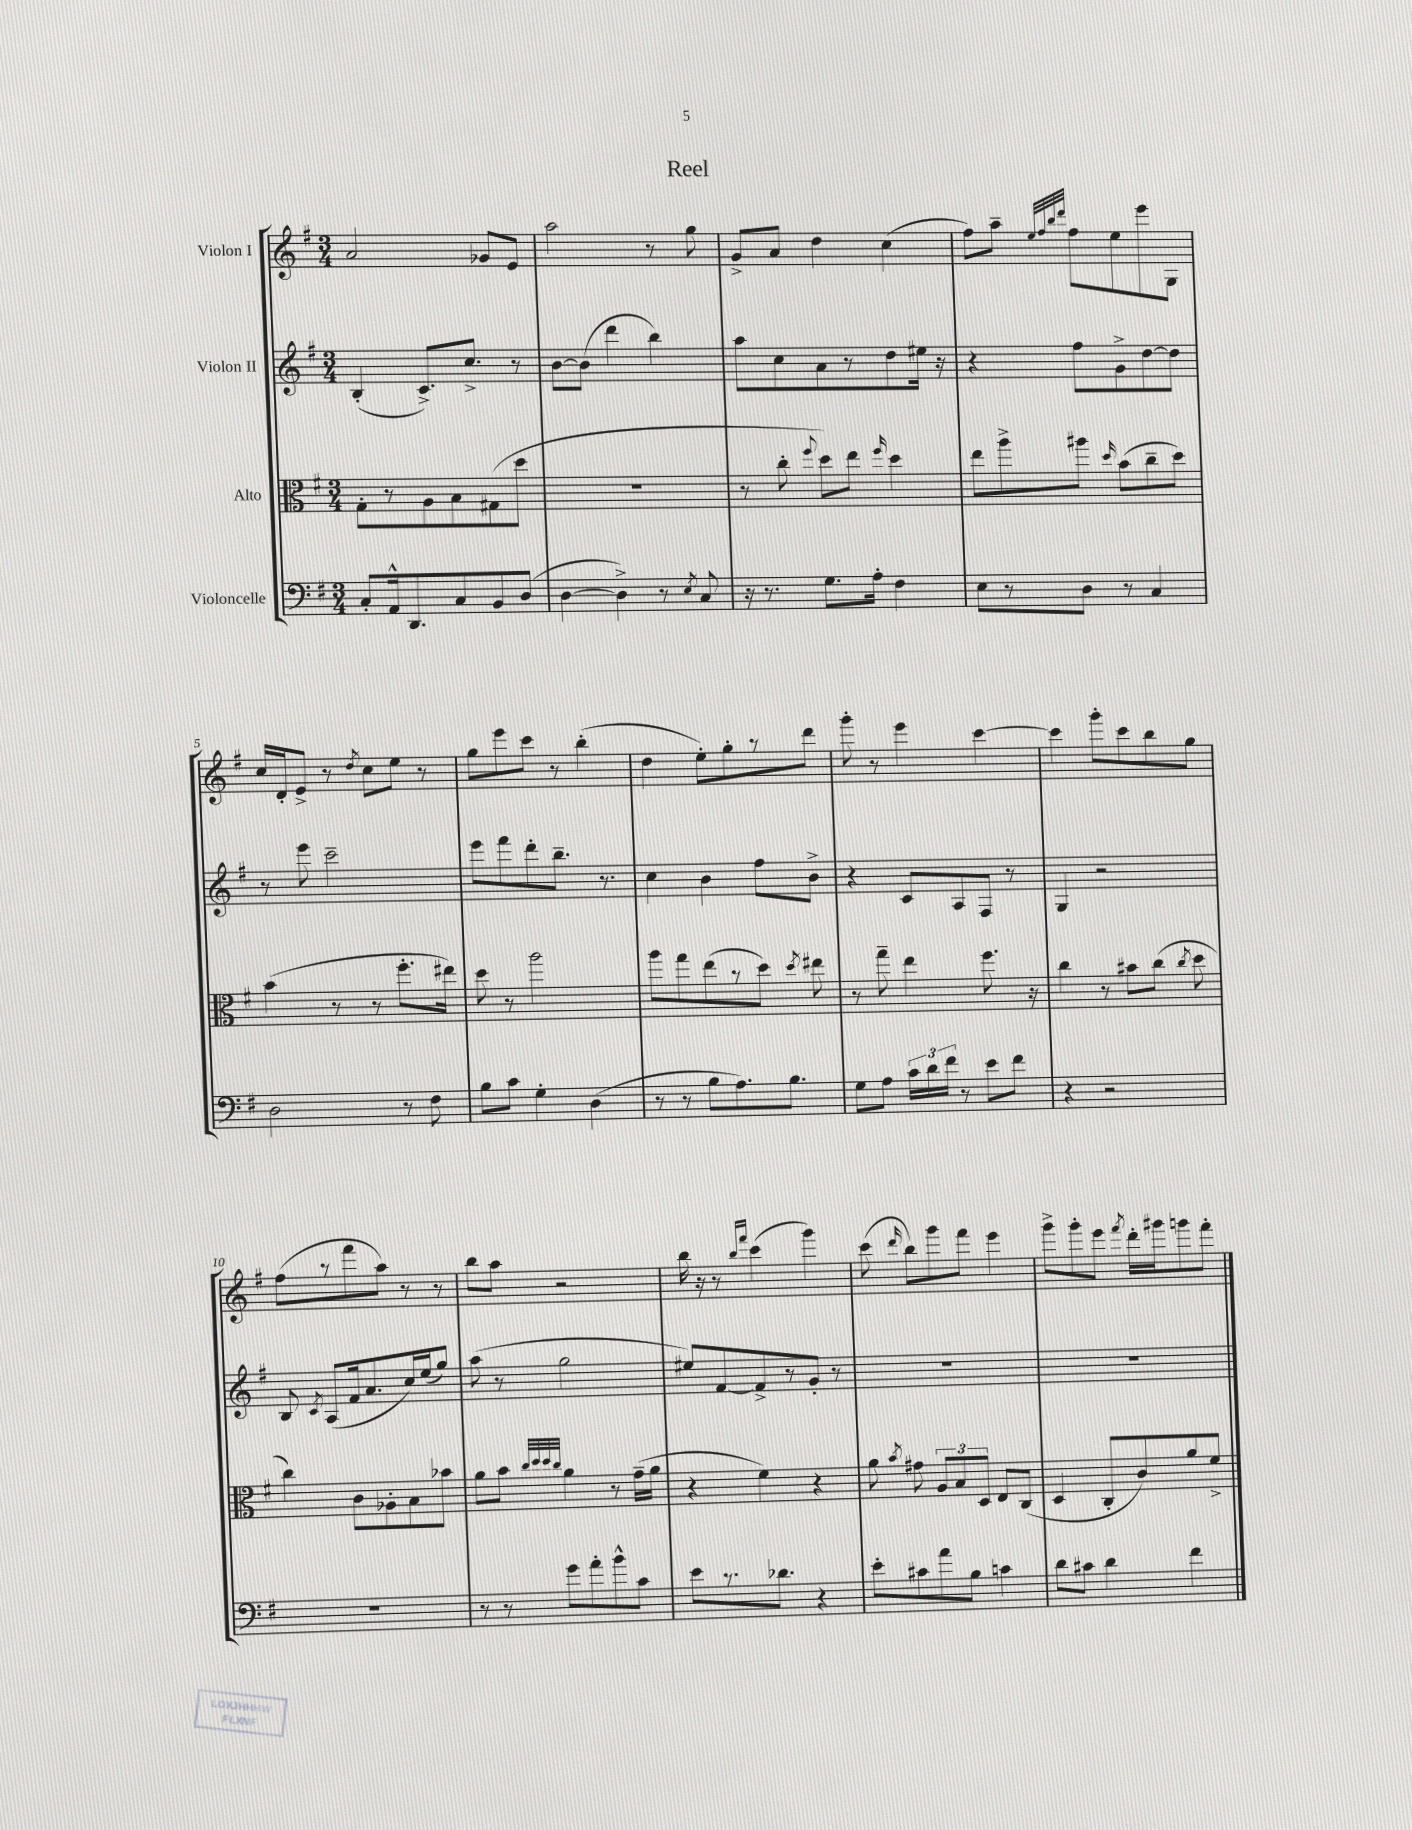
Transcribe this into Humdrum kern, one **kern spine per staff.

**kern	**kern	**kern	**kern
*staff4	*staff3	*staff2	*staff1
*clefF4	*clefC3	*clefG2	*clefG2
*k[f#]	*k[f#]	*k[f#]	*k[f#]
*M3/4	*M3/4	*M3/4	*M3/4
8C'	8G'	(4B'	2a
16AA^^	8r	.	.
8.DD	.	.	.
.	8A	8.c^)	.
8C	8B	.	.
.	.	8.cc^	.
8BB	(8G#	.	8g-
(8D	8dd	8r	8e
=	=	=	=
[4D	2.r	[8b	2aa
.	.	(8b]	.
4D^])	.	4ddd	.
8r	.	4bb)	8r
8qE	.	.	.
8C	.	.	8gg
=	=	=	=
16r	8r	8aa	8g^
8.r	.	.	.
.	8cc'	8cc	8a
.	8qqff#	.	.
8.G	8dd)	8a	4dd
.	8ee	8r	.
16A'	.	.	.
.	16qqff#	.	.
4F#	4dd	8dd	(4cc
.	.	16ee#	.
.	.	16r	.
=	=	=	=
8E	8ee	4r	8ff#)
8r	8aa^	.	8aa~
.	.	.	32qqee
.	.	.	32qqff#
.	.	.	32qqbb
.	.	.	32qqddd
8D	8aa#	8ff#	8ff#
.	16qqdd	.	.
8r	(8b	8g^	8ee
4C	8cc~	[8dd	8eee
.	8dd)	8dd]	8G
=	=	=	=
2D	(4b	8r	16cc
.	.	.	16d'
.	.	8eee	8e^
.	8r	2ccc~	8r
.	.	.	8qdd
.	8r	.	8cc
8r	8.ff#'	.	8ee
8F#	.	.	8r
.	16ee#)	.	.
=	=	=	=
8B	8dd	8eee	8gg
8c	8r	8fff#	8eee
4G'	2aa	8ddd'	8ccc
.	.	8.bb~	8r
(4D	.	.	(4bb'
.	.	8.r	.
=	=	=	=
8r	8aa	4cc	4dd
8r	8gg	.	.
8B	(8ee	4b	8ee')
8.A)	8r	.	8gg'
.	8dd)	8ff#	8r
8.B	.	.	.
.	8qdd	.	.
.	8ee#	8b^	8ddd
=	=	=	=
8G	8r	4r	8ggg'
8A	8gg~	.	8r
24c	4ee	8c	4eee
24d	.	.	.
24f#	.	.	.
8r	.	8A	.
8e	8.ff#	8F#	[4ccc
8f#	.	8r	.
.	16r	.	.
=	=	=	=
4r	4cc	4G	4ccc]
2r	8r	2r	8ggg'
.	8b#	.	8ccc
.	(8cc	.	8bb
.	8qcc	.	.
.	8dd	.	8gg
=	=	=	=
2.r	4cc)	8B	(8ff#
.	.	8qc	.
.	.	(8A	8r
.	8c	16f#	8fff#
.	.	8.a	.
.	8A-'	.	8aa)
.	8B	16cc)	8r
.	.	(16ee	.
.	8b-	8gg)	8r
=	=	=	=
8r	8a	(8aa	8bb
8r	8b	8r	8aa
.	32qqcc	.	.
.	32qqdd	.	.
.	32qqdd	.	.
.	32qqcc	.	.
8g	4a	2gg	2r
8a'	.	.	.
8b^^	8r	.	.
8c	(16g~	.	.
.	16a	.	.
=	=	=	=
8e	4r	8ee#)	16bb
.	.	.	16r
8.r	.	[8f#	8r
.	.	.	16qqbb
.	.	.	16qqfff#
.	4f#)	8f#^]	(4ccc
8.d-	.	.	.
.	.	8r	.
4r	4r	8g'	4ggg)
.	.	8r	.
=	=	=	=
8e'	8a	2.r	(8ccc
.	8qb	.	16qqddd
8c#	8g#	.	8bb)
8a	12A	.	8ggg
.	12B	.	.
8B	.	.	8fff#
.	12D	.	.
4c	8E	.	4eee
.	(8C	.	.
=	=	=	=
8d	4D	2.r	8ggg^
8c#	.	.	8ggg'
4d	8C'	.	8eee
.	.	.	8qfff#
.	8c)	.	16ddd'
.	.	.	16ggg#
4f#	8a	.	8ggg
.	8f#^	.	8fff#'
==	==	==	==
*-	*-	*-	*-
